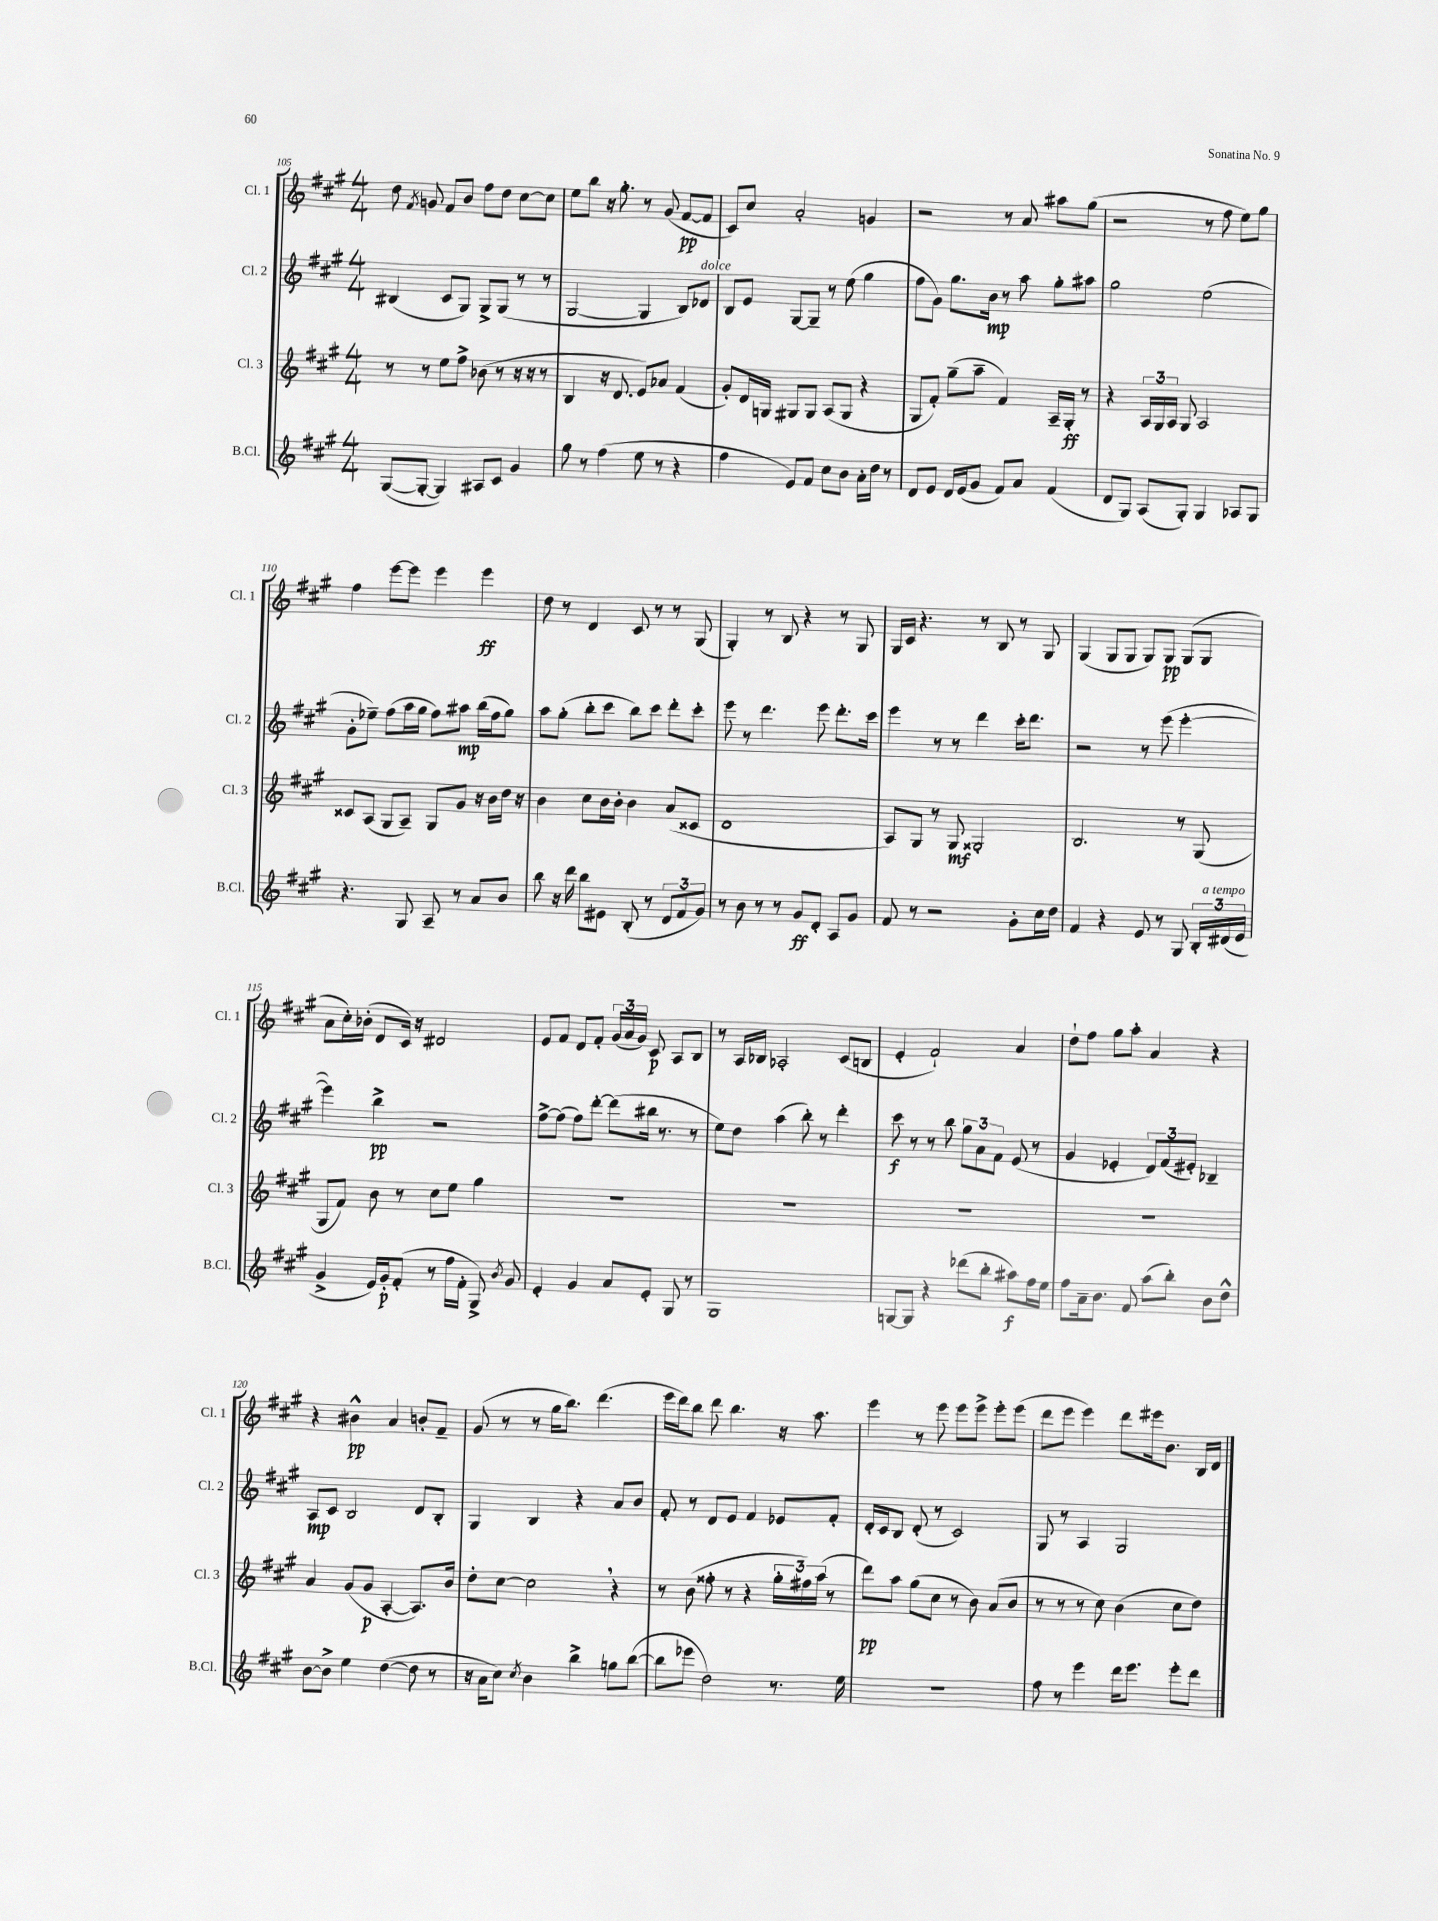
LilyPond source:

<<
\new StaffGroup <<
\new Staff = "s0" \with { instrumentName = "Cl. 1" shortInstrumentName = "Cl. 1" } {
    \clef treble \key a \major \numericTimeSignature \time 4/4
    \autoBeamOff d''8 \acciaccatura { fis'8 } g'8 fis'8[ b'8] fis''8[ d''8] cis''8[~ cis''8] |
    e''8[ b''8] r16 gis''8.-. r8 gis'8( fis'8[~\pp fis'8] |
    cis'8[) cis''8] a'2-. g'4 |
    r2 r8 a'8 ais''8[ gis''8]( |
    r2 r8 fis''8 e''8[) gis''8] |
    fis''4 e'''8[~ e'''8] e'''4 e'''4\ff |
    d''8 r8 d'4 cis'8 r8 r8 gis8( |
    gis4-.) r8 b8 r4 r8 gis8 |
    gis16[ cis'16] r4. r8 b8 r8 gis8 |
    gis4( gis8[ gis8] gis8[) gis8]\pp gis8[( gis8] |
    a'8[ cis''16-.) bes'16]-.( d'8[ cis'16]) r16 dis'2 |
    e'8[ fis'8] d'8[ fis'8]-. \tuplet 3/2 { gis'16[( a'16 gis'16]) } cis'8\p a8[ b8] |
    r8 a16[ bes16] aes2-. cis'8[( b8] |
    e'4-. fis'2-!) a'4 |
    d''8[-! fis''8] gis''8[ a''8]-. a'4 r4 |
    r4 bis'4-^\pp a'4 b'8[-. fis'8]-- |
    gis'8( r8 r8 gis''16[ b''8.]) d'''4.( |
    e'''16[ d'''16) b''8] d'''8 b''4. r16 a''8. |
    e'''4 r8 e'''8 e'''8[ e'''8]-> e'''8[-. e'''8]( |
    d'''8[ e'''8] e'''4) d'''8[ eis'''16 b'8.] b16[ d'16] \bar "|." |
}
\new Staff = "s1" \with { instrumentName = "Cl. 2" shortInstrumentName = "Cl. 2" } {
    \clef treble \key a \major \numericTimeSignature \time 4/4
    \autoBeamOff bis4( cis'8[ gis8]) gis8[-> gis8]( r8 r8 |
    gis2~ gis4 b8[) des'8]^\markup { \italic "dolce" } |
    b8[ e'8] gis8[~ gis8]-- r8 e''8( gis''4 |
    fis''8[ gis'8]) gis''8.[ b'16]\mp r8 a''8 gis''8[-. ais''8] |
    gis''2 e''2( |
    gis'8[-. ees''8]--) fis''8[( a''16 gis''16] fis''8[) ais''8]\mp b''16[( fis''16 gis''8]) |
    a''8[ gis''8]-.( b''8[-. cis'''8] b''8[) cis'''8] d'''8[-. cis'''8]-. |
    e'''8 r8 d'''4. e'''8 d'''8.[-. cis'''16] |
    e'''4 r8 r8 d'''4 cis'''16[-. d'''8.] |
    r2 r8 e'''8( e'''4~-. |
    e'''4) b''4->\pp r2 |
    fis''8[~-> fis''8]( fis''8[) d'''8]~-. d'''8[( bis''16] r8. r8 |
    e''8[) d''8] a''4( b''8-.) r8 d'''4-. |
    cis'''8\f r8 r8 b''8 \tuplet 3/2 { gis''8[ a'8 fis'8] } e'8( r8 |
    gis'4 ees'4-. \tuplet 3/2 { d'8[) fis'8( eis'8]-.) } bes4-- |
    a8[\mp cis'8] b2 d'8[ b8]-. |
    gis4 b4 r4 a'8[ b'8] |
    fis'8-. r8 d'8[ e'8] fis'4 ees'8[ fis'8]-. |
    d'16[-. cis'16 b8] d'8-.( r8 cis'2) |
    gis8 r8 a4 gis2 \bar "|." |
}
\new Staff = "s2" \with { instrumentName = "Cl. 3" shortInstrumentName = "Cl. 3" } {
    \clef treble \key a \major \numericTimeSignature \time 4/4
    \autoBeamOff r8 r8 e''8[ fis''8]-> bes'8( r8 r16 r16 r8 |
    b4 r16 d'8. e'8[) aes'8] fis'4( |
    gis'8[-.) d'16 g16] gis8[ gis8] a8[( gis8] r4 |
    gis8[ fis'8]-.) gis''8[--( a''8]-- fis'4) a16[-- gis16]-.\ff r8 |
    r4 \tuplet 3/2 { a16[ gis16 a16] } gis8 a2 |
    cisis'8[ a8]( gis8[ a8]--) gis8[ gis'8] r16 b'16[ d''16] r16 |
    b'4 cis''8[ b'16 b'16]-. b'4 a'8[( cisis'8] |
    d'1 |
    a8[) gis8] r8 gis8\mf gisis2-. |
    b2. r8 gis8( |
    gis8[ fis'8]) b'8 r8 cis''8[ e''8] gis''4 |
    R1 |
    R1 |
    R1 |
    R1 |
    a'4 gis'8[( gis'8]\p a4~-. a8.[) b'16] |
    d''8[-. cis''8]~ cis''2 \breathe r4 |
    r8 b'8( fisis''8-. r8 r4 \tuplet 3/2 { gis''16[-. fis''16) a''16]( } r8 |
    d'''8[\pp) a''8] gis''8[( cis''8] r8 b'8) a'8[( b'8] |
    r8 r8 r8 cis''8) b'4( cis''8[ d''8]) \bar "|." |
}
\new Staff = "s3" \with { instrumentName = "B.Cl." shortInstrumentName = "B.Cl." } {
    \clef treble \key a \major \numericTimeSignature \time 4/4
    \autoBeamOff gis8[~( gis8]~-. gis4) ais8[ cis'8] gis'4 |
    gis''8 r8 fis''4( e''8 r8 r4 |
    fis''4 e'8[) fis'8] cis''8[ b'8] a'16[-. d''16] r8 |
    d'8[ e'8] d'16[ e'16( gis'8] fis'8[) a'8] fis'4( |
    d'8[ gis8]) a8[( gis8]-.) gis4 aes8[ gis8] |
    r4. gis8 a8-- r8 a'8[ b'8] |
    b''8 r16 d'''16 b''8[ eis'8] b8-.( r8 \tuplet 3/2 { d'8[ fis'8 gis'8]) } |
    r8 b'8 r8 r8 gis'8[\ff d'8]-. a8[ gis'8] |
    fis'8 r8 r2 gis'8[-. cis''16 d''16] |
    fis'4 r4 e'8 r8 gis8 \tuplet 3/2 { b16[-. dis'16^\markup { \italic "a tempo" }( e'16] } |
    gis'4-> e'16[) gis'16-.\p fis'8]-.( r8 fis''16[ fis'16]-. gis8->) \acciaccatura { b'8 } gis'8 |
    e'4-. gis'4 a'8[ e'8]-. gis8 r8 |
    gis1 |
    g8[~ g8] r4 des'''8[( b''8]-. ais''8[\f) fis''16 e''16] |
    fis''8[ a'16-- b'8.] fis'8 a''8[( b''8]-.) b'8[ d''8]-^ |
    b'8[~ b'8]-> e''4 d''4~( d''8 r8 |
    r16 a'16[ cis''8]) \acciaccatura { cis''8 } b'4 b''4-> g''8[ b''8]~( |
    b''8[ ees'''8] d''2) r8. e''16 |
    r1 |
    fis''8 r8 e'''4 d'''16[ e'''8.] e'''8[-. d'''8] \bar "|." |
}
>>
>>
\layout { \context { \Score currentBarNumber = #105 } }
